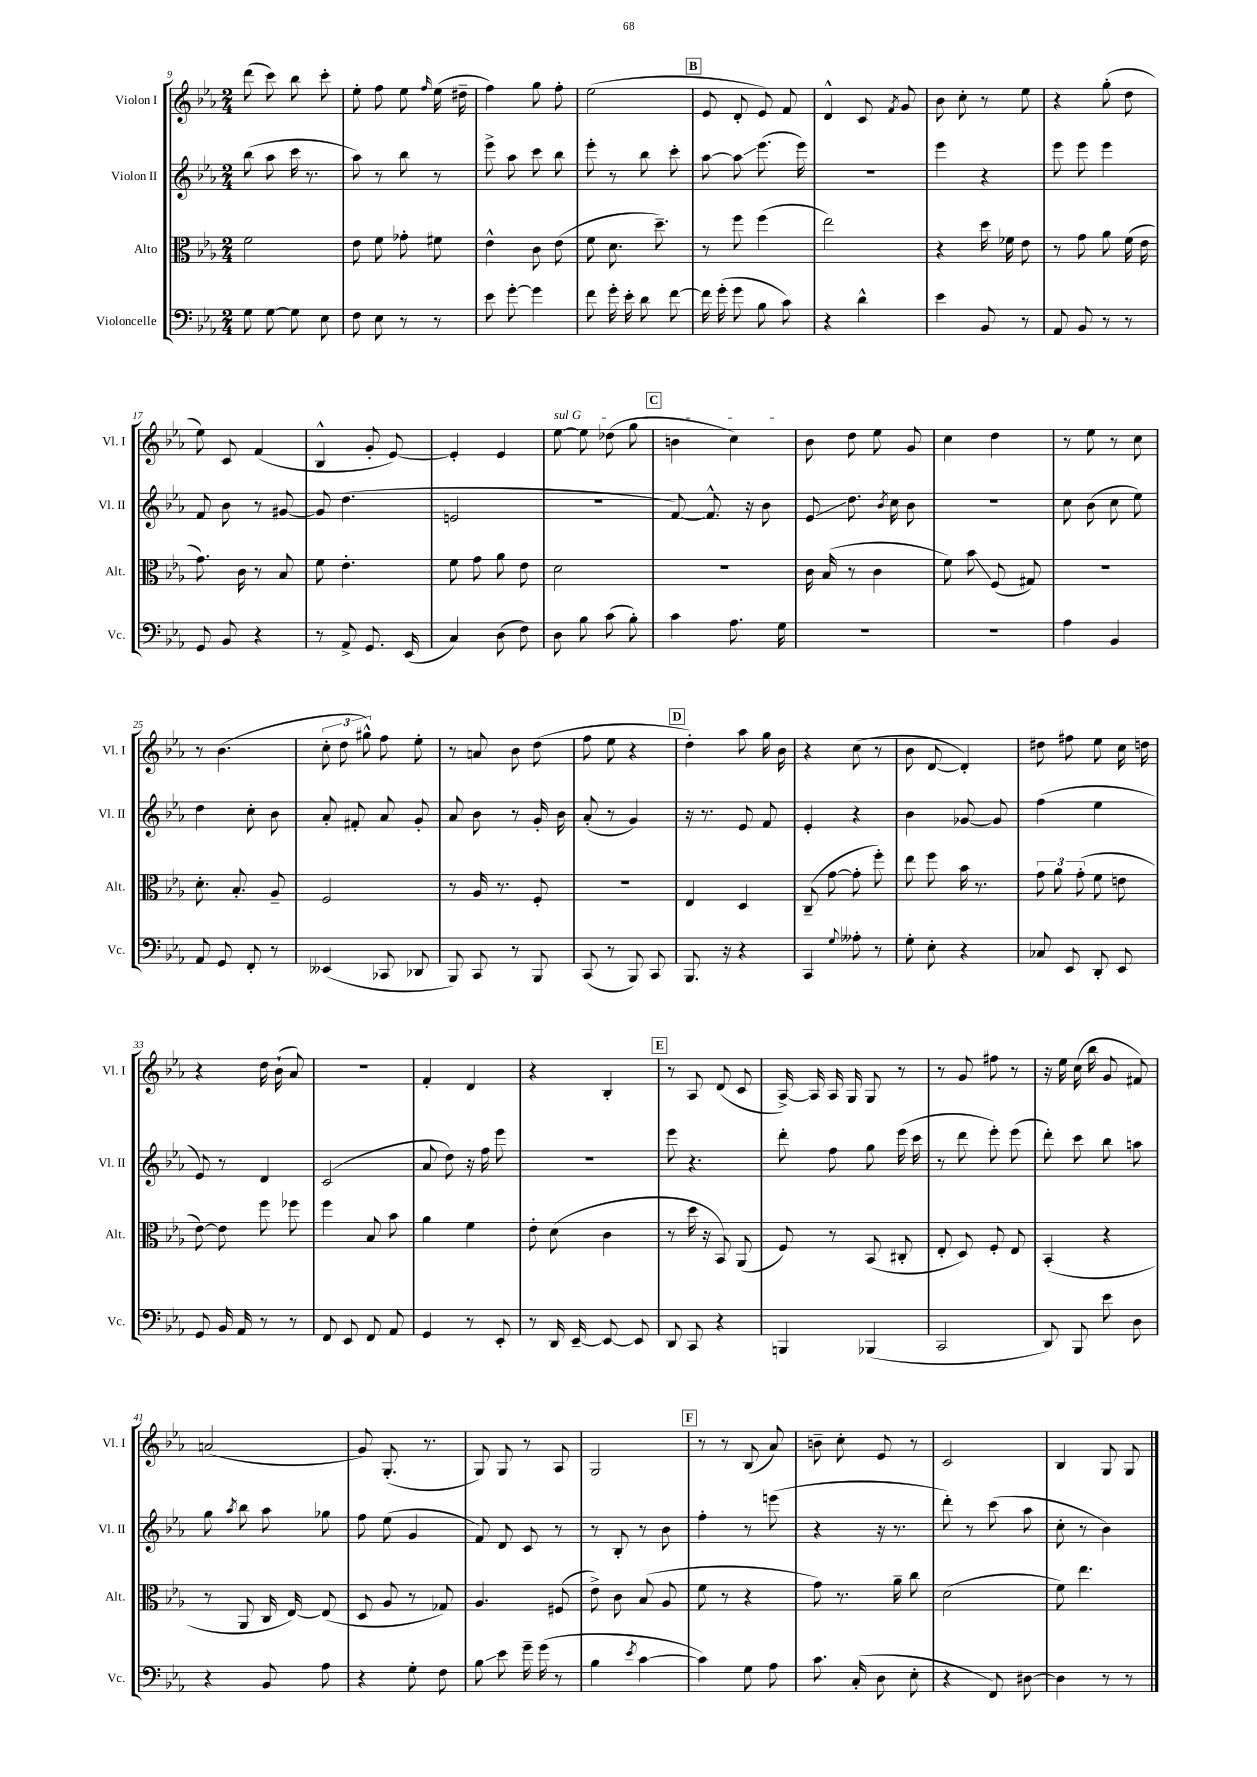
<<
\new StaffGroup <<
\new Staff = "s0" \with { instrumentName = "Violon I" shortInstrumentName = "Vl. I" } {
    \clef treble \key ees \major \numericTimeSignature \time 2/4
    \autoBeamOff d'''8( c'''8) bes''8 c'''8-. |
    ees''8-. f''8 ees''8 \grace { f''16 } ees''16( dis''16-- |
    f''4) g''8 f''8-. |
    ees''2( |
    \mark \markup { \box "B" } ees'8 d'8-. ees'8) f'8 |
    d'4-^ c'8 \acciaccatura { f'8 } g'8 |
    bes'8 c''8-. r8 ees''8 |
    r4 g''8-.( d''8 |
    ees''8) c'8 f'4( |
    bes4-^ g'8-. ees'8~) |
    ees'4-. ees'4 |
    \once \override TextSpanner.bound-details.left.text = \markup { \italic "sul G" } ees''8~\startTextSpan ees''8 des''8( g''8 |
    \mark \markup { \box "C" } b'4 c''4\stopTextSpan) |
    bes'8 d''8 ees''8 g'8 |
    c''4 d''4 |
    r8 ees''8 r8 c''8 |
    r8 bes'4.( |
    \tuplet 3/2 { c''8-. d''8 gis''8-^) } f''8 ees''8-. |
    r8 a'8 bes'8 d''8( |
    f''8 ees''8 r4 |
    \mark \markup { \box "D" } d''4-.) aes''8 g''16 bes'16 |
    r4 c''8( r8 |
    bes'8 d'8~ d'4-.) |
    dis''8 fis''8 ees''8 c''16 d''16 |
    r4 d''16 bes'16-!( aes'8) |
    R2 |
    f'4-. d'4 |
    r4 bes4-. |
    \mark \markup { \box "E" } r8 aes8 d'8( c'8 |
    aes16~->) aes16 aes16 g16 g8 r8 |
    r8 g'8 fis''8 r8 |
    r16 ees''16 c''16( bes''16 g'8 fis'8) |
    a'2( |
    g'8) g8.-.( r8. |
    g8) g8 r8 aes8 |
    g2 |
    \mark \markup { \box "F" } r8 r8 bes8( aes'8) |
    b'8-- c''8-. ees'8 r8 |
    c'2 |
    bes4 g8 g8 \bar "|." |
}
\new Staff = "s1" \with { instrumentName = "Violon II" shortInstrumentName = "Vl. II" } {
    \clef treble \key ees \major \numericTimeSignature \time 2/4
    \autoBeamOff bes''8( aes''8 c'''16 r8. |
    aes''8) r8 bes''8 r8 |
    ees'''8-> aes''8 c'''8 bes''8 |
    ees'''8-. r8 bes''8 c'''8-. |
    \mark \markup { \box "B" } aes''8~ aes''8\glissando ees'''8.( ees'''16) |
    r2 |
    ees'''4 r4 |
    ees'''8 ees'''8 ees'''4 |
    f'8 bes'8 r8 gis'8~ |
    gis'8 d''4.( |
    e'2 |
    r2 |
    \mark \markup { \box "C" } f'8~) f'8.-^ r16 bes'8 |
    ees'8\glissando d''8. \acciaccatura { bes'8 } c''16 bes'8 |
    R2 |
    c''8 bes'8( c''8 ees''8) |
    d''4 c''8-. bes'8 |
    aes'8-. fis'8-. aes'8 g'8-. |
    aes'8 bes'8 r8 g'16-. bes'16 |
    aes'8-.( r8 g'4) |
    \mark \markup { \box "D" } r16 r8. ees'8 f'8 |
    ees'4-. r4 |
    bes'4 ges'8~ ges'8 |
    f''4( ees''4 |
    ees'8) r8 d'4 |
    c'2( |
    aes'8 d''8) r16 f''16 ees'''8 |
    R2 |
    \mark \markup { \box "E" } ees'''8 r4. |
    d'''8-. f''8 g''8 ees'''16( c'''16 |
    r8 d'''8 ees'''8-.) ees'''8( |
    d'''8-.) c'''8 bes''8 a''8 |
    g''8 \acciaccatura { aes''8 } bes''8 aes''8 ges''8 |
    f''8 ees''8( g'4 |
    f'8) d'8 c'8 r8 |
    r8 bes8-. r8 bes'8 |
    \mark \markup { \box "F" } f''4-. r8 e'''8( |
    r4 r16 r8. |
    d'''8-.) r8 c'''8( aes''8 |
    c''8-. r8 bes'4) \bar "|." |
}
\new Staff = "s2" \with { instrumentName = "Alto" shortInstrumentName = "Alt." } {
    \clef alto \key ees \major \numericTimeSignature \time 2/4
    \autoBeamOff f'2 |
    ees'8 f'8 ges'8-. fis'8 |
    ees'4-^ c'8 ees'8( |
    f'8 d'8. d''8.--) |
    \mark \markup { \box "B" } r8 f''8 f''4( |
    ees''2) |
    r4 d''16 fes'16 ees'8 |
    r8 g'8 aes'8 f'16( ees'16 |
    g'8.) c'16 r8 bes8 |
    f'8 ees'4.-. |
    f'8 g'8 aes'8 ees'8 |
    d'2 |
    \mark \markup { \box "C" } R2 |
    c'16 bes16( r8 c'4 |
    f'8) bes'8\glissando f8( gis8) |
    R2 |
    d'8.-. bes8.-. aes8-- |
    f2 |
    r8 aes16 r8. f8-. |
    r2 |
    \mark \markup { \box "D" } ees4 d4 |
    c8--( g'8~ g'8-. f''8-.) |
    ees''8 f''8 bes'16 r8. |
    \tuplet 3/2 { g'8 aes'8 g'8-.( } f'8 e'8 |
    ees'8~) ees'8 f''8 fes''8 |
    f''4 bes8 bes'8 |
    aes'4 f'4 |
    ees'8-. d'8( c'4 |
    \mark \markup { \box "E" } r8 d''16 r16 bes,8) aes,8( |
    f8) r8 bes,8( cis8-. |
    ees8-. d8) f8-. ees8 |
    bes,4-.( r4 |
    r8 aes,8 c16 ees16~) ees8( |
    d8 aes8 r8 ges8) |
    aes4. fis8( |
    ees'8->) c'8 bes8( aes8 |
    \mark \markup { \box "F" } f'8 r8 r4 |
    g'8) r8. aes'16-- c''8 |
    d'2( |
    f'8) ees''4. \bar "|." |
}
\new Staff = "s3" \with { instrumentName = "Violoncelle" shortInstrumentName = "Vc." } {
    \clef bass \key ees \major \numericTimeSignature \time 2/4
    \autoBeamOff g8 g8~ g8 ees8 |
    f8 ees8 r8 r8 |
    ees'8 g'8~-. g'4 |
    f'8 g'16-. ees'16-. d'8 f'8~ |
    \mark \markup { \box "B" } f'16 g'16-.( g'8 bes8 c'8) |
    r4 d'4-^ |
    ees'4 bes,8 r8 |
    aes,8 bes,8 r8 r8 |
    g,8 bes,8 r4 |
    r8 aes,8-> g,8. ees,16( |
    c4) d8( f8) |
    d8 bes8 c'8( bes8-.) |
    \mark \markup { \box "C" } c'4 aes8. g16 |
    R2 |
    r2 |
    aes4 bes,4 |
    aes,8 g,8 f,8-. r8 |
    eeses,4( ces,8 des,8 |
    bes,,8) c,8 r8 bes,,8 |
    c,8( r8 bes,,8) c,8 |
    \mark \markup { \box "D" } bes,,8. r16 r4 |
    c,4 \appoggiatura { g8 } aeses8-. r8 |
    g8-. ees8-. r4 |
    ces8 ees,8 d,8-. ees,8 |
    g,8 bes,16 aes,16 r8 r8 |
    f,8 ees,8 f,8 aes,8 |
    g,4 r8 ees,8-. |
    r8 d,16 ees,16~-- ees,8~ ees,8 |
    \mark \markup { \box "E" } d,8 c,8 r4 |
    b,,4 bes,,4( |
    c,2 |
    d,8) bes,,8 ees'8 d8 |
    r4 bes,8 aes8 |
    r4 g8-. f8 |
    bes8\glissando ees'8 g'16-- g'16( r8 |
    bes4 \acciaccatura { ees'8 } c'4~ |
    \mark \markup { \box "F" } c'4) g8 aes8 |
    c'8. c16-.( d8 ees8-. |
    r4 f,8) dis8~ |
    dis4 r8 r8 \bar "|." |
}
>>
>>
\layout { \context { \Score currentBarNumber = #9 } }
